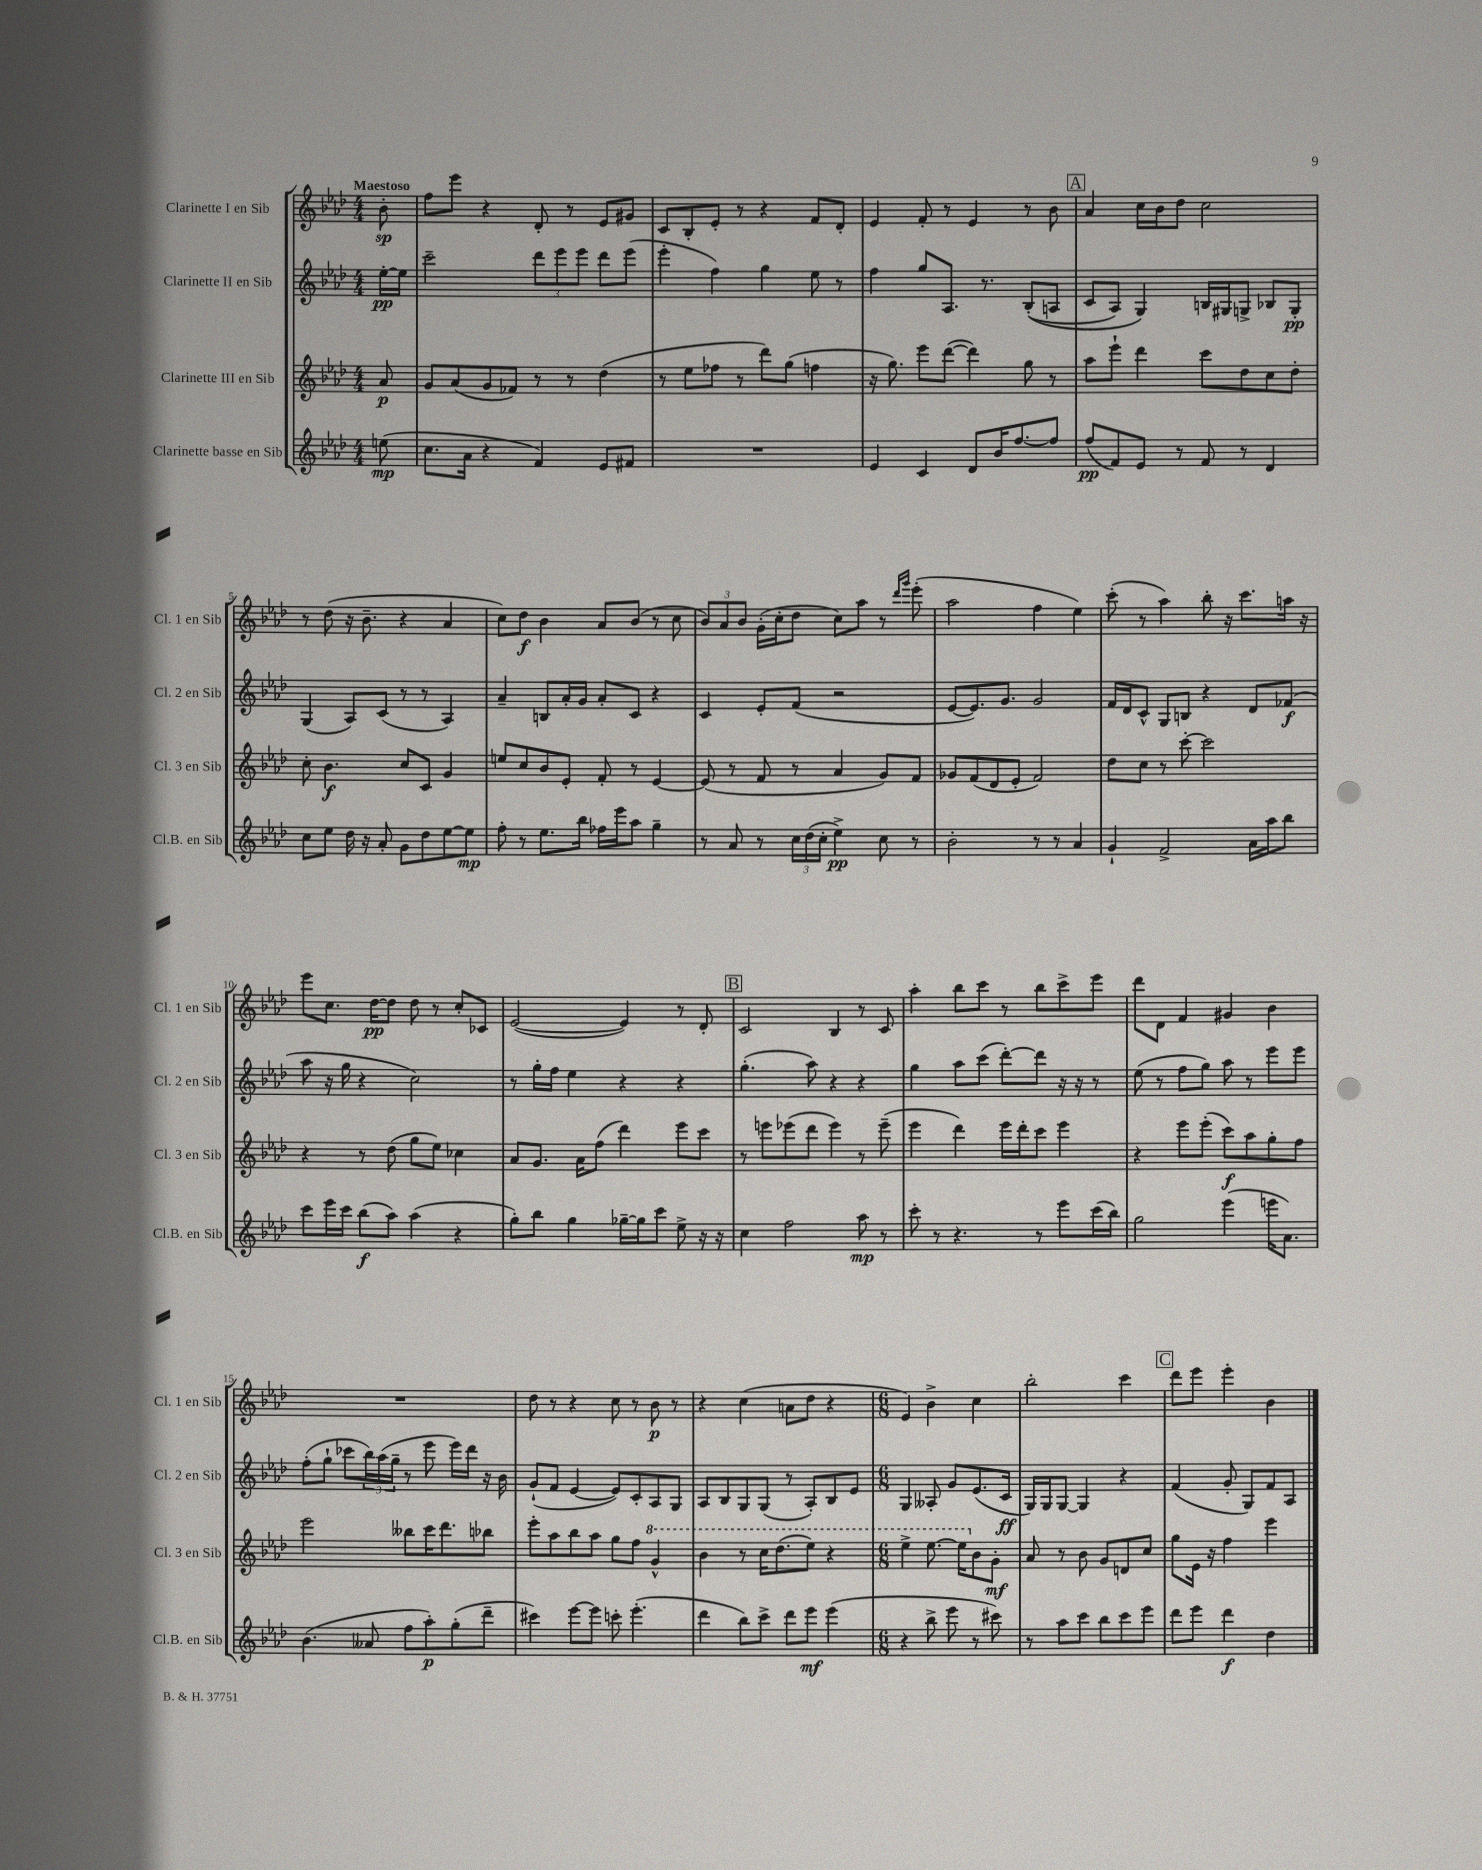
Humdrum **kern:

**kern	**kern	**kern	**kern
*staff4	*staff3	*staff2	*staff1
*clefG2	*clefG2	*clefG2	*clefG2
*k[b-e-a-d-]	*k[b-e-a-d-]	*k[b-e-a-d-]	*k[b-e-a-d-]
*M4/4	*M4/4	*M4/4	*M4/4
(8ee\	8a-/	[16ee-'\LL	8b-'\
.	.	16ee-\]JJ	.
=	=	=	=
8.cc\L	8g/L	2ccc~\	8ff\L
.	(8a-/	.	8eee-\J
16a-\Jk	.	.	.
4r	8g/	.	4r
.	8f-/J)	.	.
4f/)	8r	12ddd-\L	8d-'/
.	.	12eee-\	.
.	8r	.	8r
.	.	12eee-\J	.
8e-/L	(4dd-\	8ddd-\L	8e-/L
8f#/J	.	(8eee-\J	8g#/J
=	=	=	=
1r	8r	4eee-'\	8c/L
.	8ee-\L	.	8B-'/
.	8ff-\J	4ff\)	8e-'/J
.	8r	.	8r
.	8ddd-\L)	4gg\	4r
.	(8gg\J	.	.
.	4ff\	8ee-\	8f/L
.	.	8r	8d-'/J
=	=	=	=
4e-/	16r	4ff\	4e-/
.	8.gg\)	.	.
4c/	8eee-\L	8gg/L	8f'/
.	([8ddd-\J	8.A-/J	8r
8d-/L	4ddd-\])	.	4e-/
.	.	8.r	.
16b-/K	.	.	.
[8.ff/	.	.	.
.	8gg\	&((8B-'/L	8r
8ff/]J	8r	8A/J	8b-\
=	=	=	=
(8ff/L	8aa-\L	8c/L	4a-/
8f/)	8eee-`\J	8A-/J)	.
8e-/J	4ddd-\	4G/&)	16cc\LL
.	.	.	16b-\J
8r	.	.	8dd-\J
8f/	8ccc\L	16B/LL	2cc\
.	.	16G#/J	.
8r	8dd-\	8G^/J	.
4d-/	8cc\	8B-/L	.
.	8dd-'\J	8G'/J	.
=	=	=	=
8cc\L	8cc'\	(4G/	8r
8ee-\J	4.b-\	.	(8dd-\
16dd-\	.	8A-/L)	16r
16r	.	.	8.b-~\
8a-'/	.	(8c/J	.
8g\L	8cc/L	8r	4r
8dd-\	8c/J	8r	.
[8ee-\	4g/	4A-/)	4a-/
8ee-\]J	.	.	.
=	=	=	=
8ff'\	8ee/L	4a-~/	8cc\L)
8r	8cc/	.	8dd-\J
8.ee-\L	8b-/	8B/L	4b-\
.	8e-'/J	16a-'/L	.
16bb-\Jk	.	16g/JJ	.
16ff-\LL	8f'/	8a-'/L	8a-/L
16eee-\J	.	.	.
8aa-\J	8r	8c/J	(8b-/J
4gg~\	[4e-/	4r	8r
.	.	.	8cc\
=	=	=	=
8r	(8e-/]	4c/	12b-/L)
.	.	.	12a-/
8a-/	8r	.	.
.	.	.	12b-/J
8r	8f/	8e-'/L	(16g'\LL
.	.	.	16cc'\J
24cc\LL	8r	(8f/J	8dd-\J
(24dd-\	.	.	.
24cc'\JJ	.	.	.
4ee-^\)	4a-/	2r	8cc\L)
.	.	.	8aa-\J
8cc\	8g/L)	.	8r
.	.	.	16qqddd-/LL
.	.	.	16qqggg/JJ
8r	8f/J	.	(8eee-'\
=	=	=	=
2b-'\	8g-/L	[8e-/L	2aa-\
.	(8f/	8.e-/])	.
.	8d-/	.	.
.	.	8.g/J	.
.	8e-'/J	.	.
8r	2f/)	2g/	4ff\
8r	.	.	.
4a-/	.	.	4ee-\)
=	=	=	=
4g`/	8dd-\L	16f/LL	(8ccc'\
.	.	16d-/J	.
.	8cc\J	8c^^/J	8r
2f^/	8r	8G/L	4aa-\)
.	[8ccc'\	8B/J	.
.	2ccc\]	4r	8bb-'\
.	.	.	16r
.	.	.	8.ccc\L
16a-\LL	.	8d-/L	.
16aa-\J	.	.	.
8bb-\J	.	(8f-/J	16aa\Jk
.	.	.	16r
=	=	=	=
8ccc\L	4r	8aa-\	8eee-\L
16eee-\L	.	16r	8.cc\J
16ccc\JJ	.	16gg\	.
(8bb-\L	8r	4r	.
.	.	.	[16dd-\LK
8aa-\J)	(8dd-\	.	8dd-\]J
(4aa-\	8gg\L	2cc\)	8dd-\
.	8ee-\J)	.	8r
4r	4cc-\	.	8cc'/L
.	.	.	8c-/J
=	=	=	=
8gg'\L)	8a-/L	8r	([2e-/
8bb-\J	8.g/J	16gg'\LL	.
.	.	16ff\JJ	.
4gg\	.	4ee-\	.
.	16a-\LK	.	.
.	(8ff\J	.	.
[16gg-~\LL	4ddd-\)	4r	4e-/])
16gg-\]J	.	.	.
8ccc\J	.	.	.
8ee-^\	8eee-\L	4r	8r
16r	8ccc\J	.	8d-'/
16r	.	.	.
=	=	=	=
4cc\	8r	(4.gg'\	2c/
.	8eee\L	.	.
2ff\	(8eee-\	.	.
.	8ddd-\J	8aa-\)	.
.	4eee-\)	4r	4B-/
8aa-\	8r	4r	8r
8r	(8eee-~\	.	8c/
=	=	=	=
8ccc'\	4eee-\	4gg\	4aa-'\
8r	.	.	.
4.r	4ddd-\)	8aa-\L	8bb-\L
.	.	(8ccc\J	8ccc\J
.	16eee-\LL	[8ddd-'\L)	8r
.	16ddd-'\J	.	.
8r	8ccc\J	8ddd-\]J	8bb-\L
8eee-\L	4eee-\	16r	8ccc^\
.	.	16r	.
(16ccc\L	.	8r	8eee-\J
16bb-\JJ)	.	.	.
=	=	=	=
2gg\	4r	(8ee-\	8ddd-\L
.	.	8r	8d-\J
.	8eee-\L	8ff\L	4f/
.	(8eee-'\J	8gg\J)	.
(4eee-\	8ccc\L)	8aa-\	4g#/
.	8aa-\	8r	.
16eee\LK	8gg'\	8eee-\L	4b-\
8.a-\J)	.	.	.
.	8ff\J	8eee-\J	.
=	=	=	=
(4.b-\	2eee-\	(8ff'\L	1r
.	.	8gg`\J	.
.	.	8ccc-\L	.
8a--/	.	24bb-\L)	.
.	.	(24aa-\	.
.	.	24gg~\JJ	.
8ff\L	8bb--\L	8r	.
8aa-'\)	16ccc\K	8eee-\	.
.	8.ddd-\	.	.
(8gg'\	.	16eee-\LL)	.
.	.	16ddd-\JJ	.
8ddd-~\J	8bb-\J	16r	.
.	.	16b-\	.
=	=	=	=
4ccc#\)	8eee-'\L	(8g`/L	8dd-\
.	8aa-\	8f/J	8r
[8eee-\L	8bb-\	[4e-/	4r
8eee-\]J	8aa-\J	.	.
8ccc'\	8gg\L	8e-/]L)	8cc\
(4.eee-'\	8ff\J	8c'/	8r
.	4gg^^/	8A-/	8b-\
.	.	8G/J	8r
=	=	=	=
4ddd-\	4bb-\	8A-/L	4r
.	.	8B-/	.
8bb-\L)	8r	8G/	(4cc\
8ccc^\J	16ccc\LK	(8G/J	.
.	(8.ddd-\	.	.
8ddd-\L	.	8r	8a\L
8eee-\J	8eee-\J)	8A-'/L)	8dd-\J
(4eee-\	4r	8B-/	4r
.	.	8e-/J	.
=	=	=	=
*M6/8	*M6/8	*M6/8	*M6/8
4r	4eee-^\	4G/	4e-/)
8bb-^\	[8.eee-\	8A--'/	4b-^\
8eee-\	.	8g/L	.
.	16eee-\]LK	.	.
8r	8b-\	(8.e-/	4cc\
8ccc#\)	8g'\J	.	.
.	.	16c/Jk	.
=	=	=	=
8r	8a-/	16G/LL)	2bb-'\
.	.	16G/J	.
8aa-\L	8r	[8G/J	.
8ccc\J	8b-\	4G/]	.
8bb-\L	8g/L	.	.
8ccc\	8d/	4r	4ccc\
8eee-\J	8cc/J	.	.
=	=	=	=
8ddd-\L	8gg\L	(4f/	8ddd-\L
8eee-\J	16e-\Jk	.	8eee-\J
.	16r	.	.
4ddd-\	4ff\	8g'/	4eee-'\
.	.	8G/L)	.
4dd-\	4eee-\	8f/	4b-\
.	.	8A-/J	.
==	==	==	==
*-	*-	*-	*-
